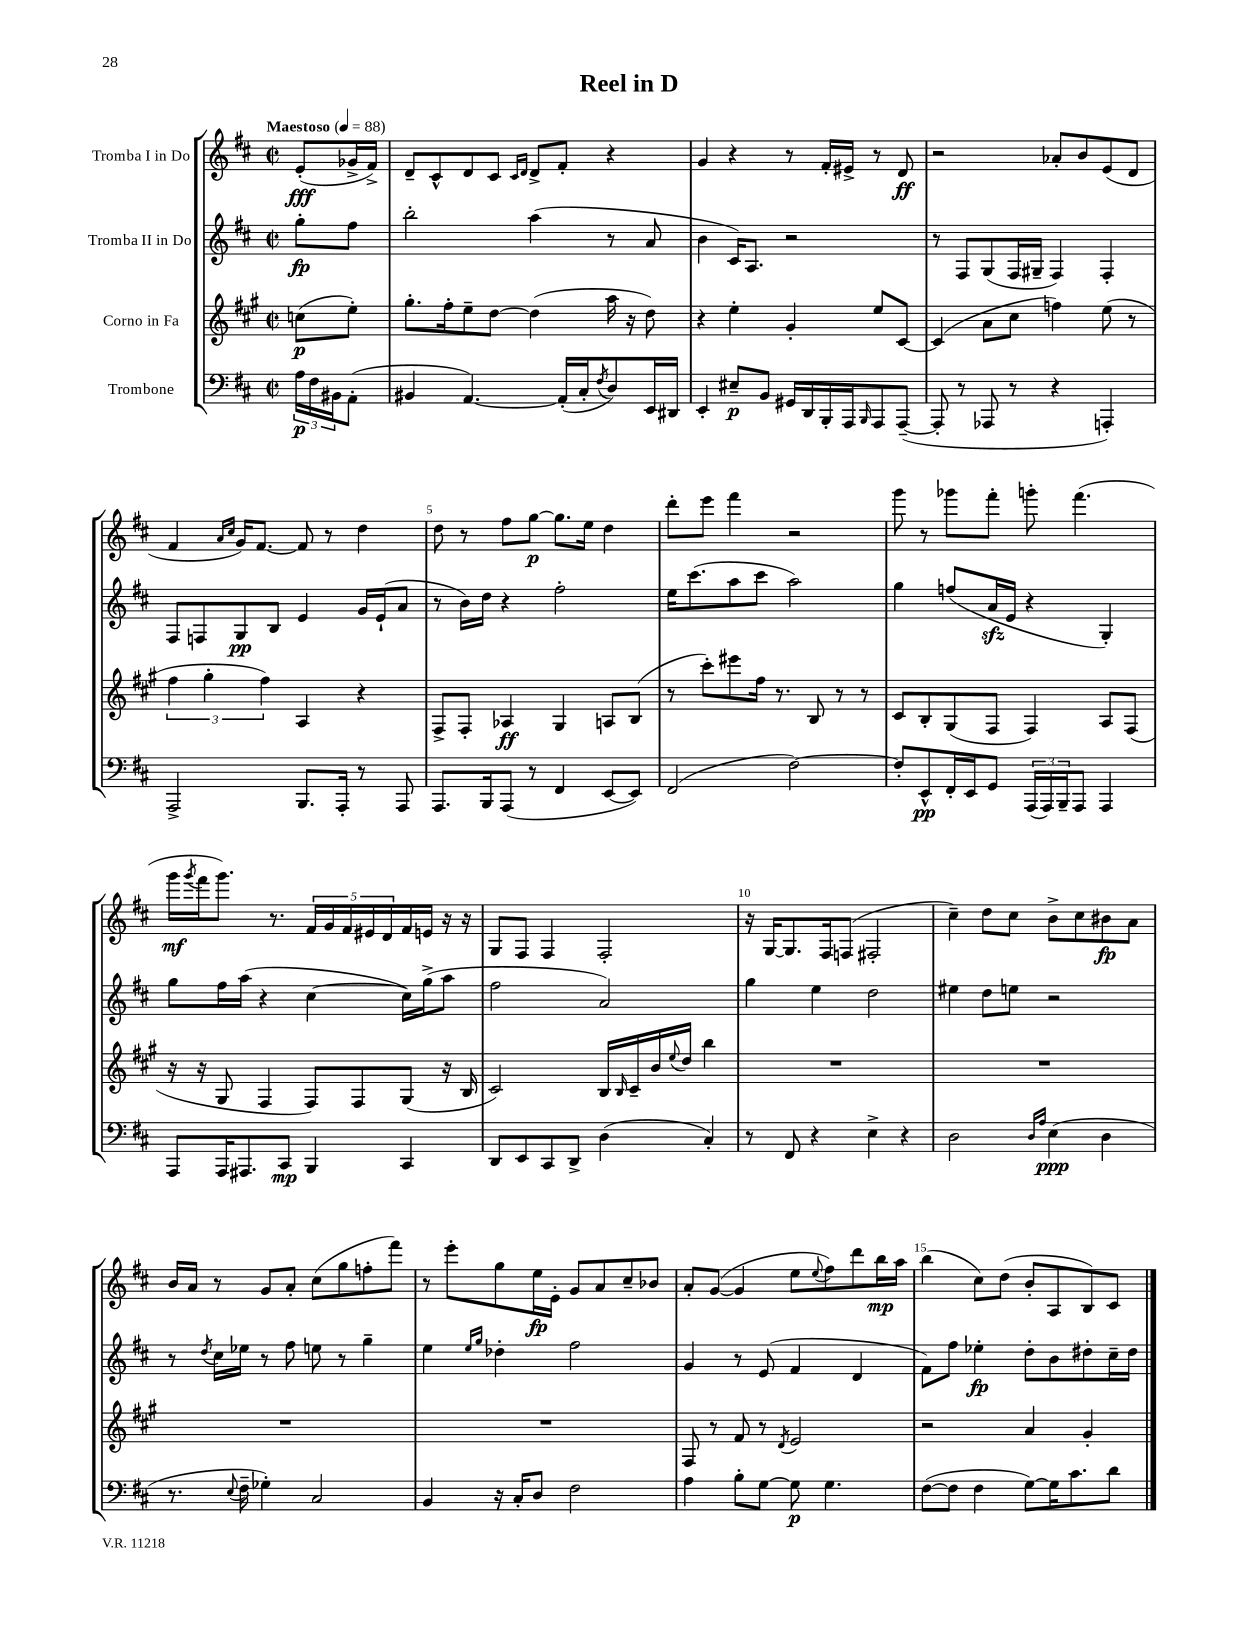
\header { title = "Reel in D" }
<<
\new StaffGroup <<
\new Staff = "s0" \with { instrumentName = "Tromba I in Do" } {
    \clef treble \key d \major \defaultTimeSignature \time 2/2 \partial 4 \tempo "Maestoso" 4 = 88
    e'8-.\fff( ges'16-> fis'16->) |
    d'8-- cis'8-^ d'8 cis'8 \grace { cis'16 d'16 } d'8-> fis'8-. r4 |
    g'4 r4 r8 fis'16-. eis'16-> r8 d'8\ff |
    r2 aes'8-. b'8 e'8( d'8 |
    fis'4 \grace { a'16 cis''16 } g'16) fis'8.~ fis'8 r8 d''4 |
    d''8 r8 fis''8 g''8~\p g''8. e''16 d''4 |
    d'''8-. e'''8 fis'''4 r2 |
    g'''8 r8 ges'''8 fis'''8-. g'''8-. fis'''4.( |
    g'''16\mf \acciaccatura { g'''8 } fis'''16 g'''8.) r8. \tuplet 5/4 { fis'16 g'16 fis'16 eis'16 d'16 } fis'16 e'16 r16 r16 |
    g8 fis8 fis4 fis2-. |
    r16 g16~ g8. fis16 f8( fis2-. |
    cis''4--) d''8 cis''8 b'8-> cis''8 bis'8\fp a'8 |
    b'16 a'16 r8 g'8 a'8-. cis''8( g''8 f''8-. fis'''8) |
    r8 e'''8-. g''8 e''16\fp e'16-. g'8 a'8 cis''8-- bes'8 |
    a'8-. g'8~( g'4 e''8 \appoggiatura { e''8 } fis''8) d'''8 b''16\mp a''16 |
    b''4( cis''8) d''8( b'8-. a8 b8) cis'8 \bar "|." |
}
\new Staff = "s1" \with { instrumentName = "Tromba II in Do" } {
    \clef treble \key d \major \defaultTimeSignature \time 2/2 \partial 4
    g''8-.\fp fis''8 |
    b''2-. a''4( r8 a'8 |
    b'4 cis'16) a8. r2 |
    r8 fis8 g8( fis16 gis16-- fis4) fis4-. |
    fis8 f8 g8\pp b8 e'4 g'16 e'16-!( a'8 |
    r8 b'16) d''16 r4 fis''2-. |
    e''16 cis'''8.( a''8 cis'''8 a''2) |
    g''4 f''8( a'16\sfz e'16 r4 g4-.) |
    g''8 fis''16 a''16( r4 cis''4~ cis''16) g''16->( a''8 |
    fis''2 a'2) |
    g''4 e''4 d''2 |
    eis''4 d''8 e''8 r2 |
    r8 \acciaccatura { d''8 } cis''16 ees''16 r8 fis''8 e''8 r8 g''4-- |
    e''4 \grace { e''16 g''16 } des''4-. fis''2 |
    g'4 r8 e'8( fis'4 d'4 |
    fis'8) fis''8 ees''4-.\fp d''8-. b'8 dis''8-. cis''16-- dis''16 \bar "|." |
}
\new Staff = "s2" \with { instrumentName = "Corno in Fa" } {
    \clef treble \key a \major \defaultTimeSignature \time 2/2 \partial 4
    c''8\p( e''8-.) |
    gis''8.-. fis''16-. e''8-- d''8~ d''4( a''16 r16 d''8) |
    r4 e''4-. gis'4-. e''8 cis'8~ |
    cis'4( a'8 cis''8 f''4) e''8( r8 |
    \tuplet 3/2 { fis''4 gis''4-. fis''4) } a4 r4 |
    fis8-> fis8-. aes4\ff gis4 a8 b8( |
    r8 cis'''8-.) eis'''8 fis''16 r8. b8 r8 r8 |
    cis'8 b8-. gis8( fis8 fis4) a8 fis8( |
    r16 r16 gis8 fis4 fis8) fis8 gis8( r16 b16 |
    cis'2) b16 \grace { b16 } cis'16-- b'16 \appoggiatura { e''8 } d''16 b''4 |
    R1 |
    R1 |
    R1 |
    R1 |
    fis8 r8 fis'8 r8 \acciaccatura { d'8 } e'2 |
    r2 a'4 gis'4-. \bar "|." |
}
\new Staff = "s3" \with { instrumentName = "Trombone" } {
    \clef bass \key d \major \defaultTimeSignature \time 2/2 \partial 4
    \tuplet 3/2 { a16\p fis16 bis,16 } a,8-.( |
    bis,4 a,4.~) a,16-.( cis16-. \acciaccatura { fis8 } d8) e,16 dis,16 |
    e,4-. eis8--\p b,8 gis,16 d,16 b,,16-. a,,16 \grace { b,,16 } a,,8 a,,8~--( |
    a,,8-. r8 aes,,8 r8 r4 a,,4-.) |
    a,,2-> b,,8. a,,16-. r8 a,,8 |
    a,,8. b,,16 a,,8( r8 fis,4 e,8~ e,8) |
    fis,2( fis2~) |
    fis8-. e,8-^\pp fis,16-. e,16 g,8 \tuplet 3/2 { a,,16( a,,16) b,,16-- } a,,8 a,,4 |
    a,,8 a,,16 ais,,8. cis,8\mp b,,4 cis,4 |
    d,8 e,8 cis,8 d,8-> d4( cis4-.) |
    r8 fis,8 r4 e4-> r4 |
    d2 \grace { d16 a16 } e4\ppp( d4 |
    r8. \appoggiatura { e8 } fis16-- ges4-.) cis2 |
    b,4 r16 cis16-. d8 fis2 |
    a4 b8-. g8~ g8\p g4. |
    fis8~( fis8 fis4 g8~) g16 cis'8. d'8 \bar "|." |
}
>>
>>
\layout { \context { \Score \override BarNumber.break-visibility = ##(#f #t #t) barNumberVisibility = #(every-nth-bar-number-visible 5) } }
